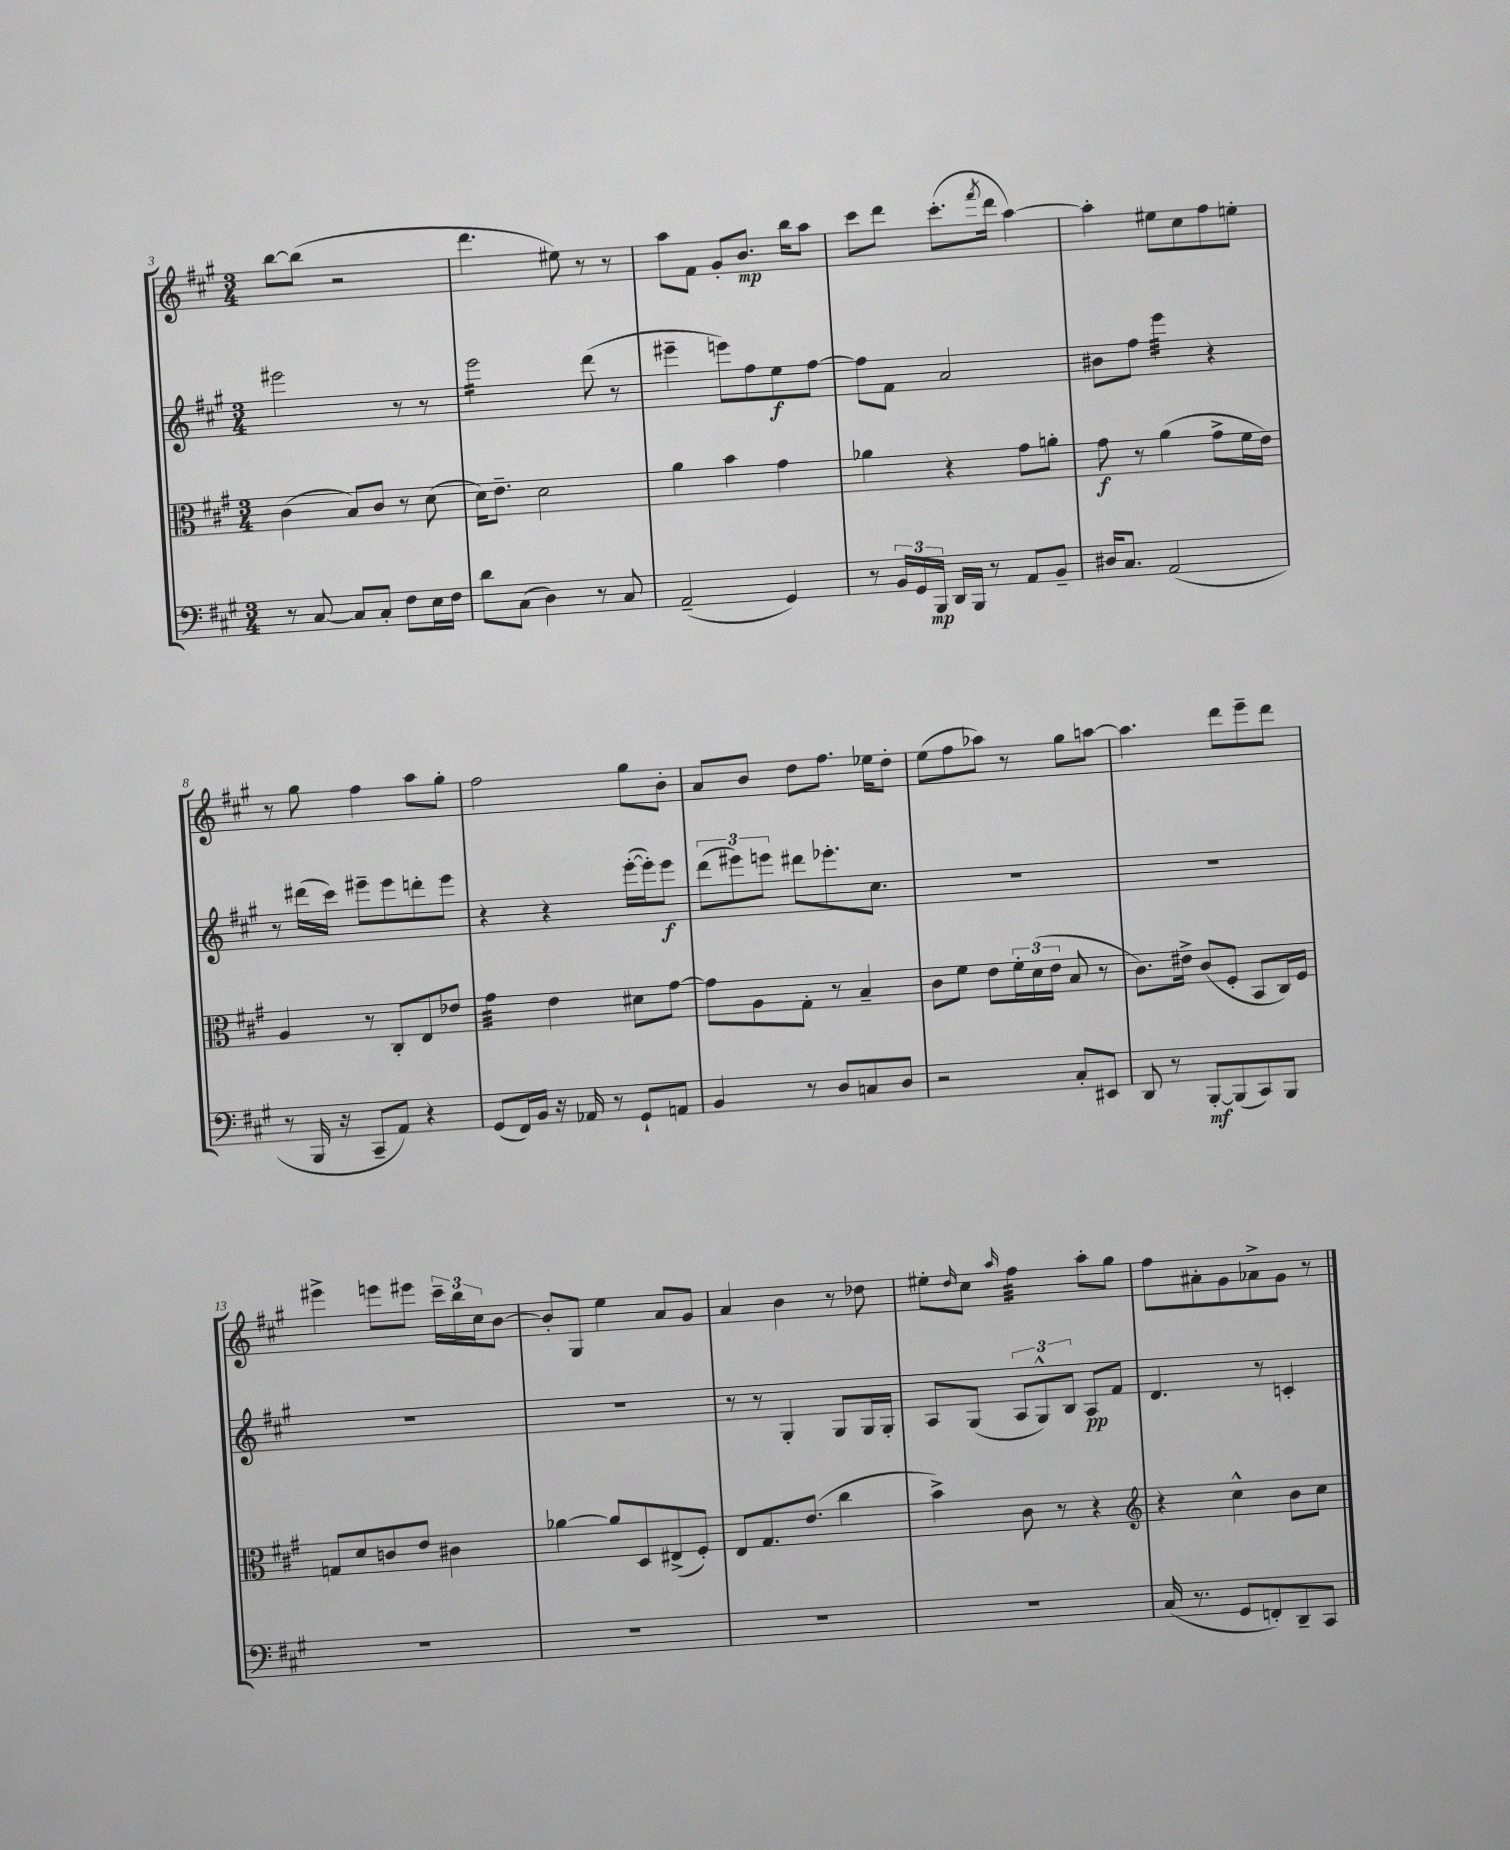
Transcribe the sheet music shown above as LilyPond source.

<<
\new StaffGroup <<
\new Staff = "s0" {
    \clef treble \key a \major \numericTimeSignature \time 3/4
    b''8~ b''8( r2 |
    d'''4. eis''8) r8 r8 |
    a''8 fis'8 gis'8-. b'8.\mp b''16 a''8 |
    cis'''8 d'''8 cis'''8.-.( \acciaccatura { fis'''8 } d'''16 a''4~) |
    a''4-. eis''8 cis''8 fis''8 e''8-. |
    r8 gis''8 fis''4 a''8 gis''8-. |
    fis''2 gis''8 b'8-. |
    a'8 b'8 d''8 fis''8. ees''16 d''8-. |
    e''8( fis''8 aes''8) r8 gis''8 a''8~ |
    a''4. d'''8 e'''8-- d'''8 |
    eis'''4-> e'''8 eis'''8 \tuplet 3/2 { cis'''16-- b''16 cis''16 } b'8~ |
    b'8-. gis8 e''4 a'8 gis'8 |
    a'4 b'4 r8 des''8 |
    eis''8-. \grace { d''16 } cis''8 \grace { a''16 } fis''4:32 a''8-. gis''8 |
    fis''8 ais'8-. gis'8 aes'8-> gis'8 r8 \bar "|." |
}
\new Staff = "s1" {
    \clef treble \key a \major \numericTimeSignature \time 3/4
    eis'''2 r8 r8 |
    e'''2:16 d'''8( r8 |
    eis'''4-- e'''8) fis''8 e''8\f fis''8~ |
    fis''8 fis'8 a'2 |
    bis'8 fis''8 e'''4:32 r4 |
    r8 dis'''16( cis'''16) eis'''8-- eis'''8 d'''8-. eis'''8 |
    r4 r4 e'''16~-.( e'''16-.) e'''8\f |
    \tuplet 3/2 { d'''8( eis'''8) e'''8 } dis'''8 ees'''8.-. cis''8. |
    R2. |
    R2. |
    R2. |
    R2. |
    r8 r8 gis4-. gis8 gis16 gis16-. |
    a8 gis8( \tuplet 3/2 { a8 gis8-^) b8 } a8\pp fis'8 |
    d'4. r8 c'4-. \bar "|." |
}
\new Staff = "s2" {
    \clef alto \key a \major \numericTimeSignature \time 3/4
    cis'4( b8) cis'8 r8 d'8( |
    d'16) e'8.-- d'2 |
    a'4 b'4 gis'4 |
    aes'4 r4 gis'8 a'8-. |
    gis'8\f r8 a'4( gis'8-> fis'16 e'16) |
    a4 r8 cis8-. e8 ees'8 |
    gis'4:32 e'4 dis'8 gis'8~ |
    gis'8 a8 gis8-. r8 b4-- |
    cis'8 fis'8 e'8 \tuplet 3/2 { fis'16-. d'16( e'16 } b8 r8 |
    cis'8.) eis'16-> cis'8( fis8-. b,8 cis16) fis16 |
    g8 d'8 c'8 e'8 cis'4 |
    aes'4~ aes'8 d8 eis8->( fis8-.) |
    e8 gis8. e'8.( cis''4 |
    b'4->) cis'8 r8 r4 |
    \clef treble r4 cis''4-^ b'8 cis''8 \bar "|." |
}
\new Staff = "s3" {
    \clef bass \key a \major \numericTimeSignature \time 3/4
    r8 cis8~ cis8 cis8-. fis8 e16 fis16 |
    d'8 cis8( d4) r8 cis8 |
    a,2--( gis,4) |
    r8 \tuplet 3/2 { b,16 gis,16 b,,16\mp } d,16 b,,16 r8 a,8 b,8-- |
    dis16 cis8. a,2( |
    r8 b,,16 r16 cis,8-- a,8) r4 |
    gis,8( fis,16) b,16 r16 aes,16 r8 gis,8-! a,8 |
    b,4 r8 d8 c8 d8 |
    r2 cis8-. eis,8 |
    d,8 r8 b,,8~-.\mf b,,8( cis,8) b,,8 |
    R2. |
    R2. |
    R2. |
    R2. |
    cis16( r8. gis,8 f,8-.) d,8-- cis,8 \bar "|." |
}
>>
>>
\layout { \context { \Score currentBarNumber = #3 } }
